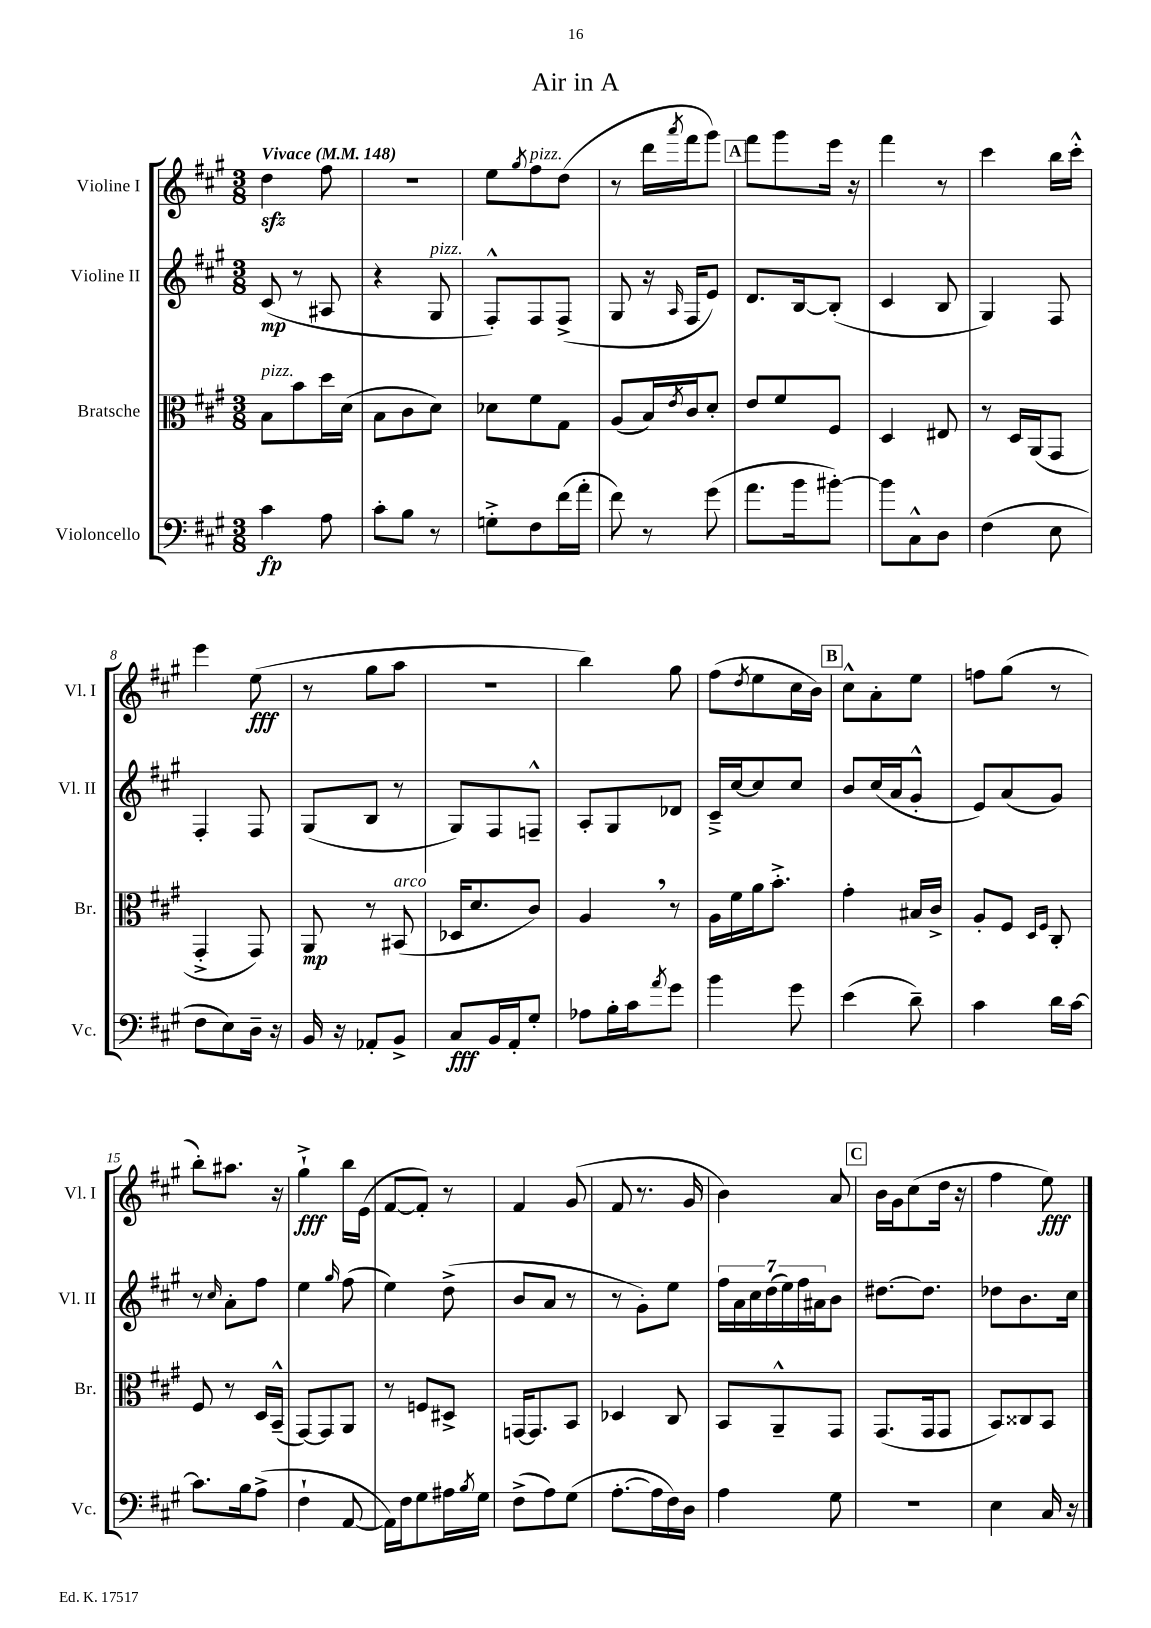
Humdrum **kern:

**kern	**kern	**kern	**kern
*staff4	*staff3	*staff2	*staff1
*clefF4	*clefC3	*clefG2	*clefG2
*k[f#c#g#]	*k[f#c#g#]	*k[f#c#g#]	*k[f#c#g#]
*M3/8	*M3/8	*M3/8	*M3/8
*MM148	*MM148	*MM148	*MM148
4c#	8B	(8c#	4dd
.	8b	8r	.
8A	16dd	8A#	8ff#
.	(16d	.	.
=	=	=	=
8c#'	8B	4r	4.r
8B	8c#	.	.
8r	8d)	8G#	.
=	=	=	=
8G'^	8d-	8F#'^^)	8ee
.	.	.	8qgg#
8F#	8f#	8F#	8ff#
(16f#	8G#	(8F#^	(8dd
16a'	.	.	.
=	=	=	=
8f#)	(8A	8G#	8r
8r	16B)	16r	16ddd
.	8qe	16qqA	8qaaa
.	16c#	16F#	16fff#
(8g#	8d'	8e)	8ggg#)
=	=	=	=
8.a	8e	8.d	8fff#
.	8f#	.	8ggg#
16b	.	[16B	.
[8b#')	8F#	(8B']	16eee
.	.	.	16r
=	=	=	=
8b#]	4D	4c#	4fff#
8C#^^	.	.	.
8D	8E#	8B	8r
=	=	=	=
(4F#	8r	4G#)	4ccc#
.	16D	.	.
.	(16AA	.	.
8E	8GG#	8F#	16bb
.	.	.	16ccc#'^^
=	=	=	=
8F#	4GG#'^	4F#'	4eee
8E)	.	.	.
16D~	8GG#)	8F#	(8ee
16r	.	.	.
=	=	=	=
16BB	8AA	(8G#	8r
16r	.	.	.
8AA-'	8r	8B	8gg#
8BB^	(8BB#	8r	8aa
=	=	=	=
8C#	16D-	8G#)	4.r
.	8.d	.	.
16BB	.	8F#	.
16AA'	.	.	.
8G#'	8c#)	8F~^^	.
=	=	=	=
8A-	4A	8A'	4bb)
16B'	.	8G#	.
16c#	.	.	.
8qa	.	.	.
8g#	8r	8d-	8gg#
=	=	=	=
4b	16A	16c#~^	(8ff#
.	16f#	[16cc#	.
.	.	.	8qdd
.	16a	8cc#]	8ee
.	8.b'^	.	.
8g#	.	8cc#	16cc#
.	.	.	16b)
=	=	=	=
(4e	4g#'	8b	8cc#^^
.	.	(16cc#	8a'
.	.	16a	.
8d~)	16B#	8g#'^^	8ee
.	16c#^	.	.
=	=	=	=
4c#	8A'	8e)	8ff
.	8F#	(8a	(8gg#
.	16qqD	.	.
.	16qqF#	.	.
16d	8C#'	8g#)	8r
[16c#	.	.	.
=	=	=	=
8.c#]	8F#	8r	8bb')
.	.	16qqcc#	.
.	8r	8a'	8.aa#
16B	.	.	.
(8A^	16D	8ff#	.
.	(16BB~^^	.	16r
=	=	=	=
4F#`	[8GG#)	4ee	4gg#`^
.	8GG#]	.	.
.	.	16qqgg#	.
[8AA	8AA	(8ff#	16bb
.	.	.	(16e
=	=	=	=
16AA])	8r	4ee)	[8f#
16F#	.	.	.
8G#	8F	.	8f#'])
16A#	8D#^	(8dd^	8r
8qB	.	.	.
16G#	.	.	.
=	=	=	=
(8F#^	[16GG	8b	4f#
.	8.GG]	.	.
8A)	.	8a	.
(8G#	8BB	8r	(8g#
=	=	=	=
[8.A'	4D-	8r	8f#
.	.	8g#')	8.r
16A]	.	.	.
16F#)	8C#	8ee	.
16D	.	.	16g#
=	=	=	=
4A	8BB	28ff#	4b)
.	.	28a	.
.	.	28cc#	.
.	.	(28dd	.
.	8AA~^^	.	.
.	.	28ee)	.
.	.	28ff#	.
.	.	28a#	.
8G#	8GG#	8b	8a
=	=	=	=
4.r	(8.GG#	[8.dd#	16b
.	.	.	16g#
.	.	.	(8cc#
.	16GG#	8.dd#]	.
.	8GG#	.	16dd
.	.	.	16r
=	=	=	=
4E	8BB)	8dd-	4ff#
.	8C##	8.b	.
16C#	8BB	.	8ee)
16r	.	16cc#	.
==	==	==	==
*-	*-	*-	*-
